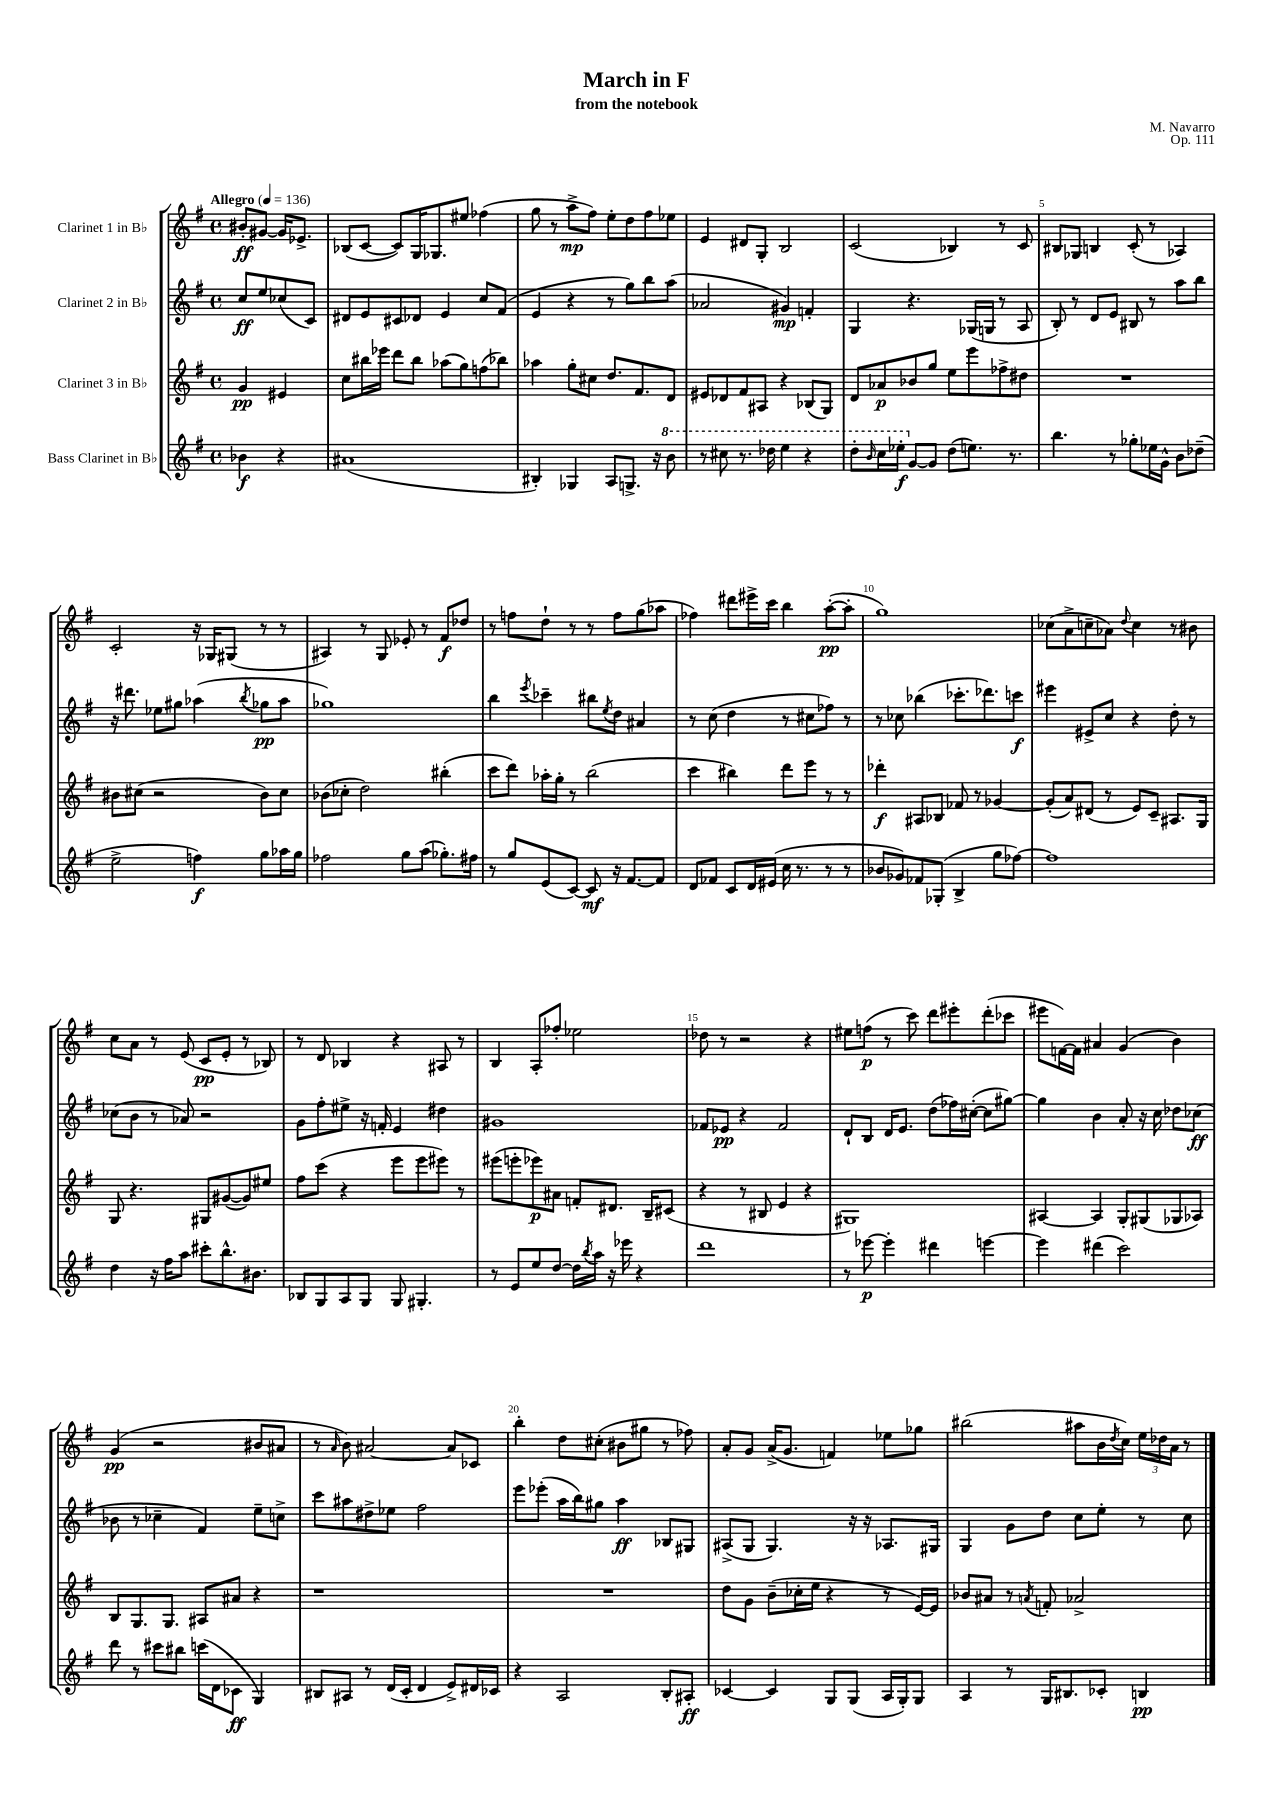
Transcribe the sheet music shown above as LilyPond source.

\header { title = "March in F" composer = "M. Navarro" subtitle = "from the notebook" opus = "Op. 111" }
<<
\new StaffGroup <<
\new Staff = "s0" \with { instrumentName = "Clarinet 1 in Bb" } {
    \clef treble \key g \major \defaultTimeSignature \time 4/4 \partial 2 \tempo "Allegro" 4 = 136
    bis'8-.\ff gis'8~ gis'16 ees'8.-> |
    bes8( c'8~ c'8) g16 ges8. eis''8 fes''4( |
    g''8 r8 a''8->\mp fis''8) e''8-. d''8 fis''8 ees''8 |
    e'4 dis'8 g8-. b2 |
    c'2( bes4) r8 c'8 |
    bis8 ges8 b4 c'8-.( r8 aes4) |
    c'2-. r16 ges16 gis8( r8 r8 |
    ais4) r8 g8 ees'8-. r8 fis'8\f des''8 |
    r8 f''8 d''8-! r8 r8 f''8 g''8( aes''8 |
    fes''4) dis'''8 eis'''16-> c'''16 b''4 a''8~-.\pp( a''8-. |
    g''1) |
    ces''8( a'8-> c''8-- aes'8) \appoggiatura { d''8 } c''4 r8 bis'8 |
    c''8 a'8 r8 e'8( c'8\pp e'8-. r8 bes8) |
    r8 d'8 bes4 r4 ais8 r8 |
    b4 a8-. fes''8-. ees''2 |
    des''8 r8 r2 r4 |
    eis''8 f''8\p( r8 c'''8) d'''8 eis'''8-. d'''8-.( ces'''8 |
    eis'''8 f'16~) f'16 ais'4 g'4( b'4) |
    g'4\pp( r2 bis'8 ais'8 |
    r8 \grace { a'16 } b'8) ais'2~ ais'8 ces'8 |
    b''4-. d''8 cis''8-.( bis'8 gis''8 r8 fes''8) |
    a'8-. g'8 a'16->( g'8. f'4) ees''8 ges''8 |
    bis''2( ais''8 b'16 \acciaccatura { d''8 } c''16) \tuplet 3/2 { e''16 des''16 a'16 } r8 \bar "|." |
}
\new Staff = "s1" \with { instrumentName = "Clarinet 2 in Bb" } {
    \clef treble \key g \major \defaultTimeSignature \time 4/4 \partial 2
    c''8\ff e''8 ces''8( c'8) |
    dis'8 e'8 cis'8 des'8 e'4 c''8 fis'8( |
    e'4 r4 r8 g''8) b''8 a''8( |
    aes'2 gis'4\mp) f'4-. |
    g4 r4. ges16( g16 r8 a8 |
    b8-.) r8 d'8 e'8 bis8 r8 a''8 b''8 |
    r16 dis'''8. ees''8 gis''8 aes''4( \acciaccatura { b''8 } ges''8\pp aes''8 |
    ges''1) |
    b''4 \acciaccatura { e'''8 } ces'''4-- bis''8 \acciaccatura { e''8 } d''8 ais'4 |
    r8 c''8( d''4 r8 cis''8 fes''8) r8 |
    r8 ces''8 bes''4( ces'''8.-. des'''8.) c'''8\f |
    eis'''4 eis'8-> c''8 r4 d''8-. r8 |
    ces''8( b'8 r8 aes'8) r2 |
    g'8 fis''8-. eis''8-> r16 f'16-. e'4 dis''4 |
    gis'1 |
    fes'8 ees'8\pp r4 fes'2 |
    d'8-! b8 d'16 e'8. d''8( fes''16) cis''16~-.( cis''8 gis''8~) |
    gis''4 b'4 a'8-. r16 c''16 des''8 ces''8\ff( |
    bes'8 r8 ces''4-- fis'4) e''8-- c''8-> |
    c'''8 ais''8 dis''8-> ees''8 fis''2 |
    e'''8 ees'''8-.( a''16 b''16) gis''8 a''4\ff bes8 gis8 |
    ais8->( g8 g4.) r16 r16 aes8. gis16 |
    g4 g'8 d''8 c''8 e''8-. r8 c''8 \bar "|." |
}
\new Staff = "s2" \with { instrumentName = "Clarinet 3 in Bb" } {
    \clef treble \key g \major \defaultTimeSignature \time 4/4 \partial 2
    g'4\pp eis'4 |
    c''8 bis''16 ees'''16 d'''8 bis''8 aes''8( g''8) f''8( bes''8) |
    aes''4 g''8-. cis''8 d''8. fis'8. d'8 |
    eis'8 des'8 fis'8 ais8 r4 bes8( g8) |
    d'8 aes'8\p bes'8 g''8 e''8 e'''8 fes''8-> dis''8 |
    R1 |
    bis'8 cis''8( r2 bis'8) cis''8 |
    bes'8( ces''8-. d''2) bis''4-.( |
    c'''8 d'''8) aes''16-. g''16-. r8 b''2( |
    c'''4 bis''4) d'''8 e'''8 r8 r8 |
    des'''4-.\f ais8 bes8 fes'8 r8 ges'4~ |
    ges'8-.( a'8) dis'8( r8 e'8) c'8-- ais8. g16 |
    g8 r4. gis8 gis'8~( gis'8) eis''8 |
    fis''8 c'''8( r4 e'''8 e'''8 eis'''8) r8 |
    eis'''8( e'''8-. ees'''8\p) ais'8 f'8-. dis'8. b16-- cis'8( |
    r4 r8 bis8 e'4 r4 |
    gis1) |
    ais4~ ais4 g8-. gis8( ges8 aes8) |
    b8 g8. g8. ais8 ais'8 r4 |
    r1 |
    R1 |
    d''8 g'8 b'8--( ces''16-. e''16 r4 r8 e'16~) e'16 |
    bes'8 ais'8 r8 \acciaccatura { a'8 } f'8-. aes'2-> \bar "|." |
}
\new Staff = "s3" \with { instrumentName = "Bass Clarinet in Bb" } {
    \clef treble \key g \major \defaultTimeSignature \time 4/4 \partial 2
    bes'4\f r4 |
    ais'1( |
    bis4-.) ges4 a8 g8.-> r16 \ottava #1 b''8 |
    r8 cis'''8 r8. des'''16 e'''4 r4 |
    d'''8-. \grace { b''16 } c'''16 ees'''16-.\f \ottava #0 g'8~ g'8 d''8( e''!8.) r8. |
    b''4. r8 ges''8-. ees''16 g'16-^ b'8 des''8--( |
    e''2-> f''4\f) g''8 aes''16 g''16 |
    fes''2 g''8 a''8( ges''8.-.) fis''16 |
    r8 g''8 e'8( c'8~) c'8\mf r16 fis'8.~ fis'8 |
    d'8 fes'8 c'8 d'16 eis'16( c''16 r8. r8 r8 |
    bes'8 ges'8) fes'8 ges8-.( b4-> g''8 fes''8~) |
    fes''1 |
    d''4 r16 fis''16 a''8 cis'''8-. b''8.-^ bis'8. |
    bes8 g8 a8 g8 g8 gis4.-. |
    r8 e'8 e''8 d''8~ d''16 \acciaccatura { b''8 } a''16 r16 ees'''16 r4 |
    d'''1 |
    r8 ees'''8~\p ees'''4-. dis'''4 e'''4~ |
    e'''4 dis'''4( c'''2) |
    d'''8 r8 cis'''8 bis''8 c'''16( d'16 ces'8\ff g4) |
    bis8 ais8 r8 d'16( c'16-. d'4 e'8->) dis'16 ces'16 |
    r4 a2 b8-. ais8-.\ff |
    ces'4~ ces'4 g8 g8( a16 g16-.) g8 |
    a4 r8 g16 bis8. ces'8-. b4\pp \bar "|." |
}
>>
>>
\layout { \context { \Score \override BarNumber.break-visibility = ##(#f #t #t) barNumberVisibility = #(every-nth-bar-number-visible 5) } }
